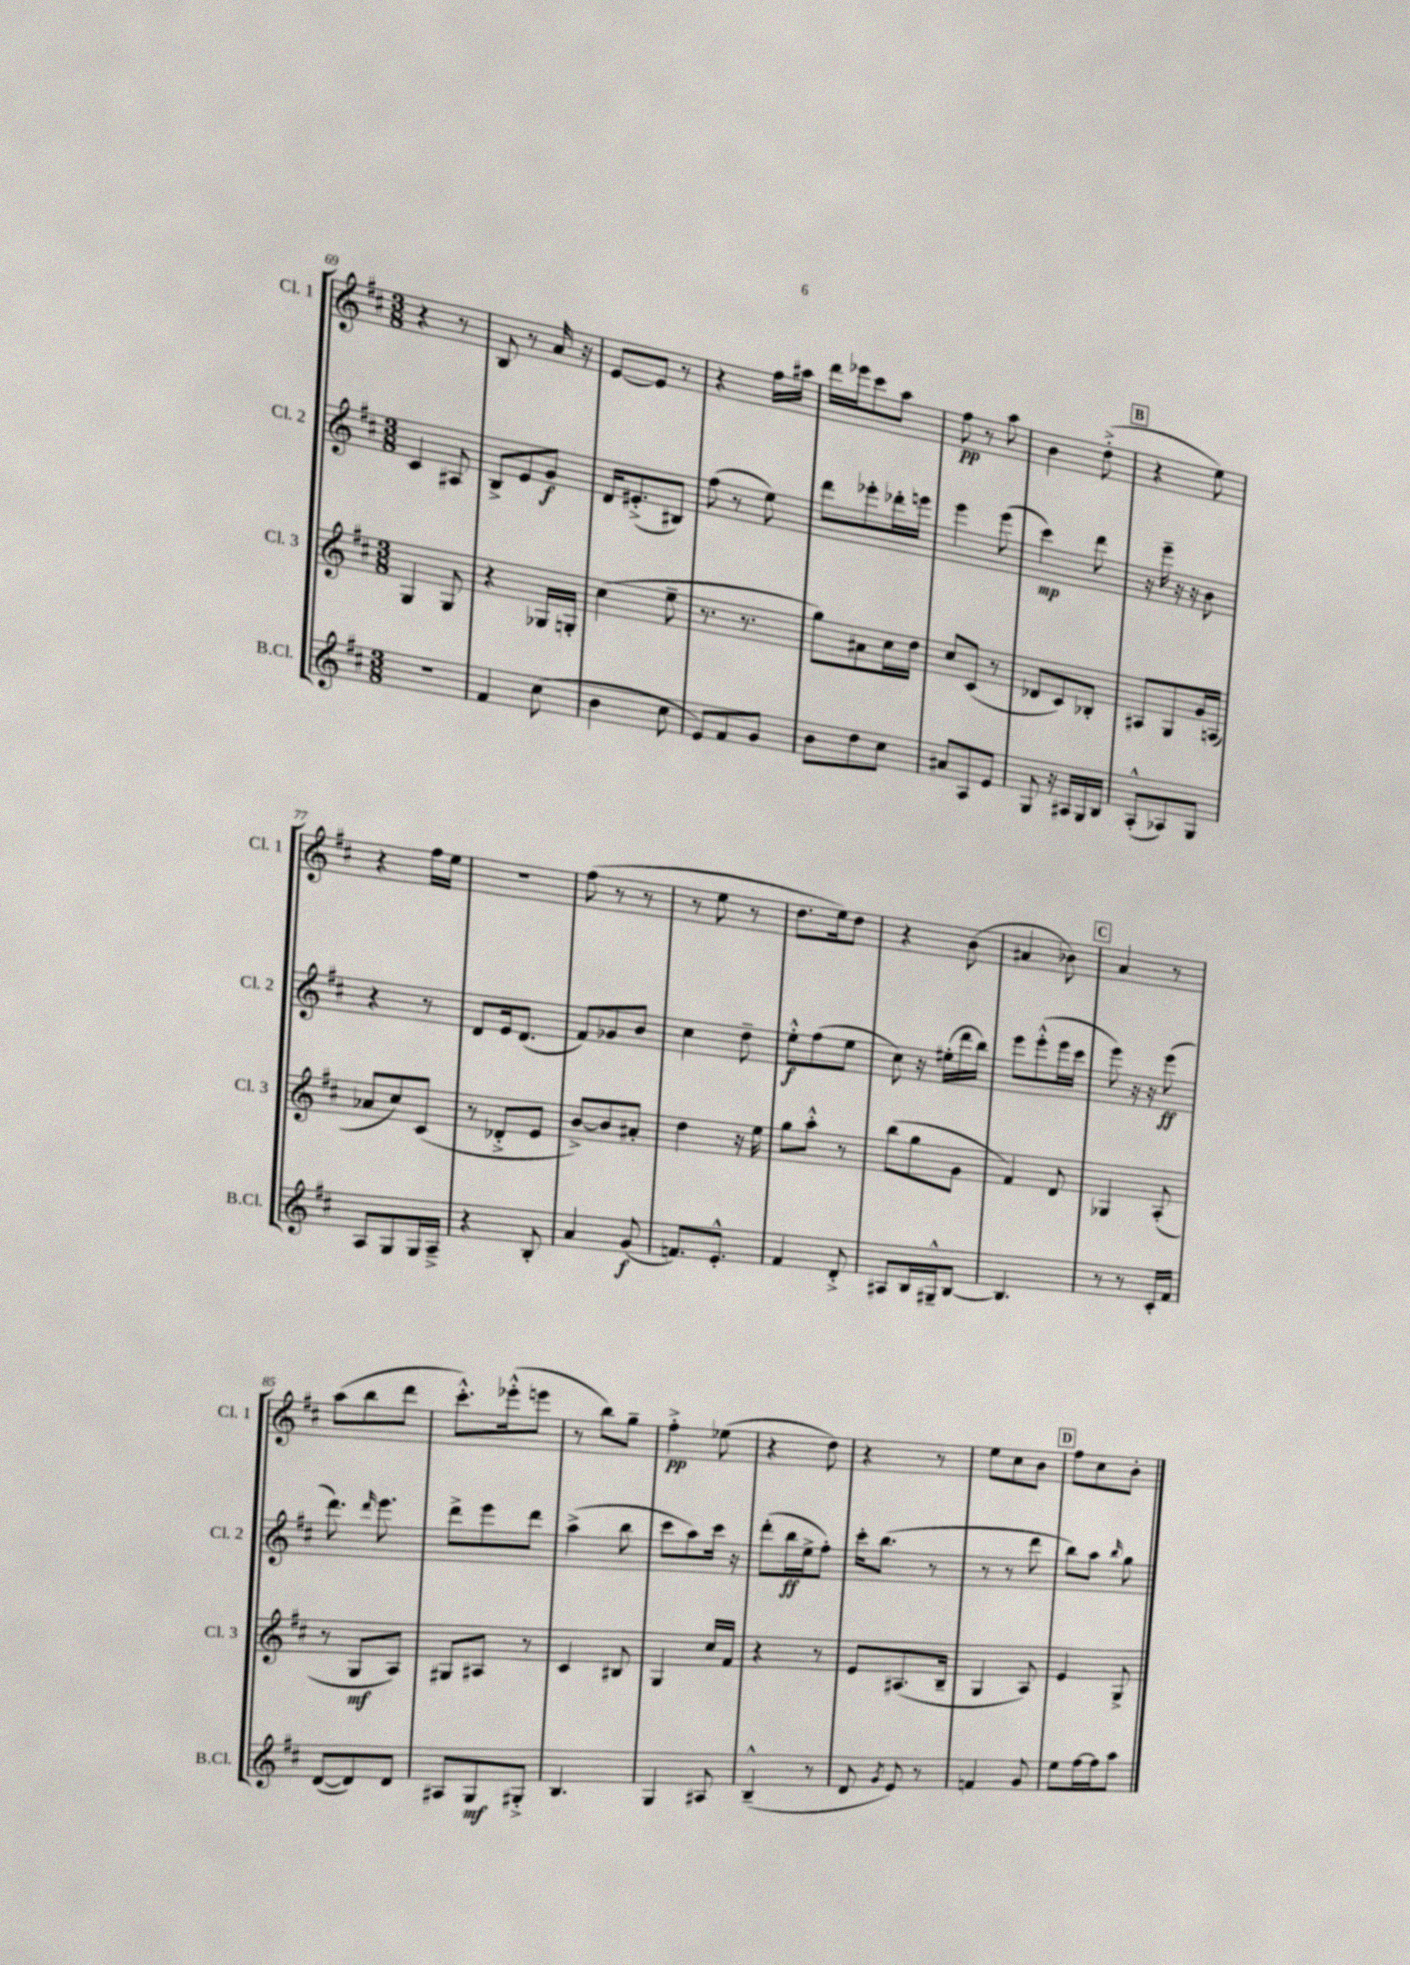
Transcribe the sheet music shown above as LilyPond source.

<<
\new StaffGroup <<
\new Staff = "s0" \with { instrumentName = "Cl. 1" shortInstrumentName = "Cl. 1" } {
    \clef treble \key d \major \numericTimeSignature \time 3/8
    \autoBeamOff r4 r8 |
    b8 r8 a'16 r16 |
    e'8[~ e'8] r8 |
    r4 fis''16[ ais''16] |
    d'''16[ ees'''16 cis'''8 a''8] |
    fis''8\pp r8 a''8 |
    b'4 d''8-.->( |
    \mark \markup { \box "B" } r4 e''8) |
    r4 fis''16[ e''16] |
    R4. |
    fis''8( r8 r8 |
    r8 e''8 r8 |
    d''8.[ e''16) d''8] |
    r4 b'8( |
    ais'4 bes'8) |
    \mark \markup { \box "C" } a'4 r8 |
    a''8[( b''8 d'''8] |
    cis'''8.[-.-^) ees'''16-.-^( e'''8] |
    r8 b''8[) g''8]-- |
    fis''4-.->\pp ees''8( |
    r4 d''8) |
    r4 r8 |
    e''8[ cis''8 b'8] |
    \mark \markup { \box "D" } fis''8[ cis''8 b'8]-. \bar "|." |
}
\new Staff = "s1" \with { instrumentName = "Cl. 2" shortInstrumentName = "Cl. 2" } {
    \clef treble \key d \major \numericTimeSignature \time 3/8
    \autoBeamOff cis'4 ais8 |
    b8[-> e'8 g'8]\f |
    d'16[ eis'8.-.->( bis8]) |
    fis''8( r8 e''8) |
    d'''8[ ees'''8-. des'''16-. e'''16] |
    e'''4 e'''8( |
    cis'''4\mp) d'''8 |
    \mark \markup { \box "B" } r16 e'''16-- r16 r16 b'8 |
    r4 r8 |
    d'8[ e'16 d'8.]( |
    fis'8[) ges'8 b'8] |
    cis''4 d''8-- |
    e''8[-.-^\f fis''8( e''8] |
    cis''8) r16 eis''16[-.( d'''16 b''16]) |
    e'''8[ e'''8-.-^( e'''16 cis'''16] |
    \mark \markup { \box "C" } e'''8) r16 r16 e'''8\ff( |
    d'''8.) \grace { d'''16 } e'''8. |
    d'''8[-> e'''8 d'''8] |
    a''4->( b''8 |
    cis'''8[ a''8) cis'''16] r16 |
    d'''8[-.( b''16\ff e''16-> fis''8]-.) |
    cis'''16[-. b''8.]( r8 |
    r8 r8 d'''8 |
    \mark \markup { \box "D" } b''8[) a''8] \grace { b''16 } g''8 \bar "|." |
}
\new Staff = "s2" \with { instrumentName = "Cl. 3" shortInstrumentName = "Cl. 3" } {
    \clef treble \key d \major \numericTimeSignature \time 3/8
    \autoBeamOff g4 g8 |
    r4 ges16[ g16]-. |
    cis''4( e''8-- |
    r8. r8. |
    g''8[) ais'8 cis''16 d''16] |
    cis''8[ cis'8]( r8 |
    des'8[ cis'8) bes8]-. |
    \mark \markup { \box "B" } ais8[ g8 g'16 a16]( |
    aes'8[ cis''8) cis'8]( |
    r8 des'8[-.-> e'8] |
    b'8[~->) b'8 ais'8]-. |
    d''4 r16 e''16 |
    g''8[ a''8]-.-^ r8 |
    b''8[( g''8 g'8] |
    fis'4) d'8 |
    \mark \markup { \box "C" } ges4 a8-.( |
    r8 g8[\mf a8]) |
    gis8[ ais8] r8 |
    cis'4 bis8 |
    g4 cis''16[ fis'16] |
    r4 r8 |
    e'8[ ais8.( b16]-- |
    g4 a8) |
    \mark \markup { \box "D" } e'4 g8-> \bar "|." |
}
\new Staff = "s3" \with { instrumentName = "B.Cl." shortInstrumentName = "B.Cl." } {
    \clef treble \key d \major \numericTimeSignature \time 3/8
    \autoBeamOff R4. |
    fis'4 cis''8( |
    b'4 cis''8 |
    e'8[) fis'8 g'8] |
    b'8[ d''8 cis''8] |
    ais'8[ a8 e'8] |
    g8 r16 ais16[ g16 b16] |
    \mark \markup { \box "B" } a8[-.-^( aes8) g8] |
    a8[ g8 g16 a16]---> |
    r4 b8-. |
    a'4 g'8\f( |
    f'8.[) e'8.]-.-^ |
    fis'4 d'8-.-> |
    ais8[ b16 gis16---^ b8]~ |
    b4. |
    \mark \markup { \box "C" } r8 r8 cis'16[-. fis'16] |
    d'8[~( d'8) d'8] |
    ais8[ g8\mf gis8]-.-> |
    b4. |
    g4 ais8 |
    b4---^( r8 |
    d'8 \acciaccatura { g'8 } e'8) r8 |
    f'4 g'8 |
    \mark \markup { \box "D" } e''8[ fis''16~ fis''16 a''8] \bar "|." |
}
>>
>>
\layout { \context { \Score currentBarNumber = #69 } }
